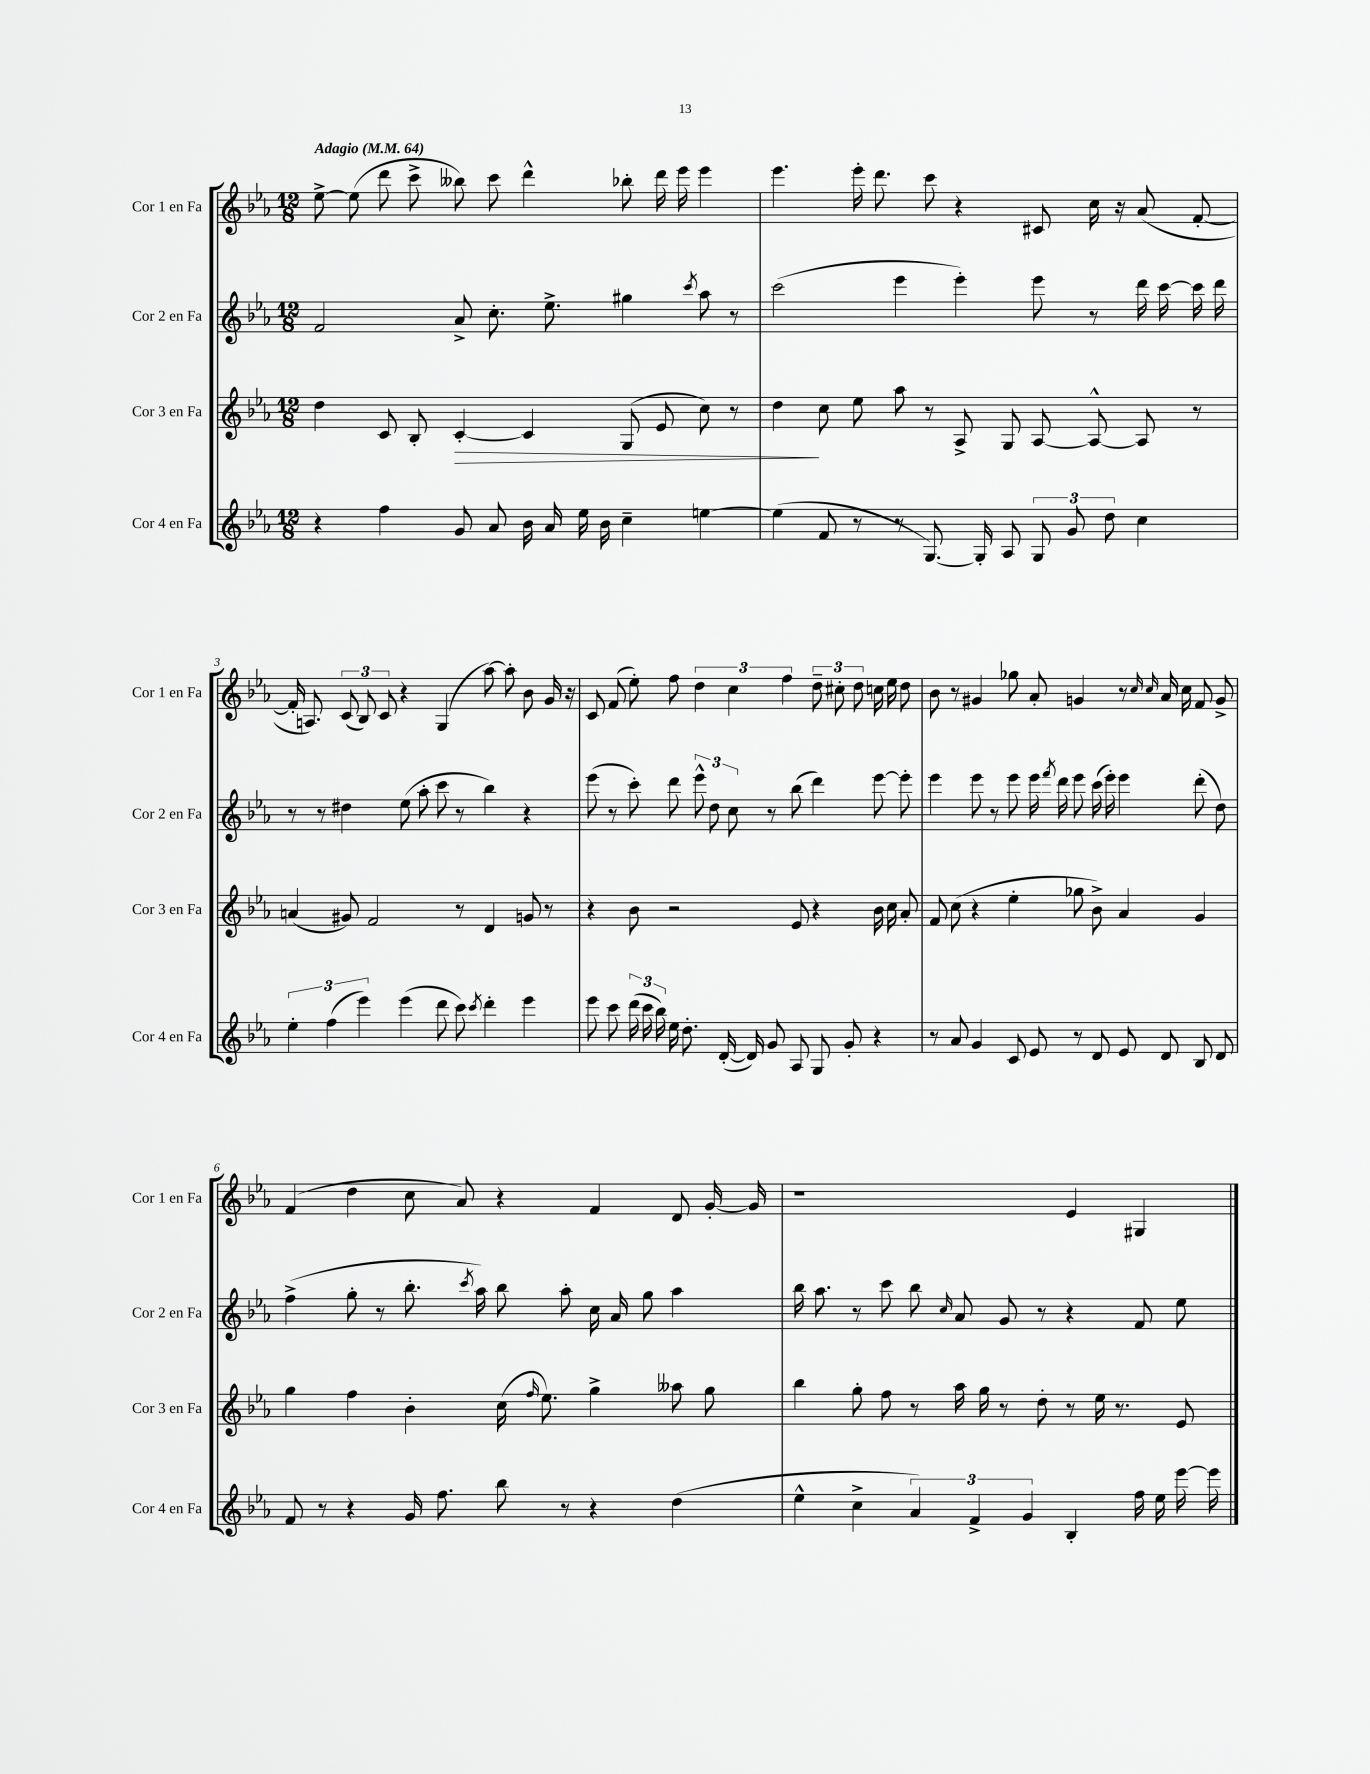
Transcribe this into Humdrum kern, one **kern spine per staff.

**kern	**kern	**dynam	**kern	**kern
*part4	*part3	*part3	*part2	*part1
*staff4	*staff3	*staff3	*staff2	*staff1
*I"Cor 4 en Fa	*I"Cor 3 en Fa	*	*I"Cor 2 en Fa	*I"Cor 1 en Fa
*I'Cor 4 en Fa	*I'Cor 3 en Fa	*	*I'Cor 2 en Fa	*I'Cor 1 en Fa
*clefG2	*clefG2	*	*clefG2	*clefG2
*k[b-e-a-]	*k[b-e-a-]	*	*k[b-e-a-]	*k[b-e-a-]
*M12/8	*M12/8	*	*M12/8	*M12/8
*MM64	*MM64	*	*MM64	*MM64
=1	=1	=1	=1	=1
!	!	!	!	!LO:TX:a:B:t=Adagio
4r	4dd\	.	2f/	[8ee-^\
.	.	.	.	(8ee-\]
4ff\	8c/	.	.	8ddd\
.	8B-'/	.	.	8ccc^\
!	!	!LO:HP:b	!	!
8g/	[4c'/	>	8a-^/	8bb--X\)
8a-/	.	.	8.cc'\	8ccc\
16b-\	4c/]	.	.	4ddd^^\
16a-/	.	.	8.ee-^\	.
16ee-\	.	.	.	.
16b-\	.	.	.	.
4cc~\	(8G/	.	4gg#X\	8bb-X'\
.	8e-/	.	.	16ddd\
.	.	.	.	16eee-\
.	.	.	8qccc/	.
[4een\	8cc\)	.	8aa-\	4eee-\
.	8r	.	8r	.
=2	=2	=2	=2	=2
(4ee\]	4dd\	.	(2ccc\	4.eee-\
8f/	8cc\	]	.	.
8r	8ee-\	.	.	16eee-'\
.	.	.	.	8.ddd\
8r	8aa-\	.	4eee-\	.
[8.G/)	8r	.	.	8ccc\
.	8A-^/	.	4eee-'\)	4r
16G'/]	.	.	.	.
8A-/	8G/	.	.	.
12G/	[8A-/	.	8eee-\	8c#X/
12g/	.	.	.	.
.	8A-^^/_	.	8r	16cc\
12dd\	.	.	.	.
.	.	.	.	16r
4cc\	8A-/]	.	16ddd\	(8a-/
.	.	.	[16ccc\	.
.	8r	.	16ccc\]	[8f'/
.	.	.	16ddd\	.
!!LO:LB:g=z
=3	=3	=3	=3	=3
6ee-'\	(4an/	.	8r	16f'/]
.	.	.	.	8.An/)
.	.	.	8r	.
(6ff\	.	.	.	.
.	8g#X/)	.	4dd#X\	(12c/
6eee-\)	.	.	.	12B-/)
.	2f/	.	.	.
.	.	.	.	12c/
(4eee-\	.	.	(8ee-\	4r
.	.	.	8aa-'\	.
8ddd\	.	.	8ccc\	(4G/
8ccc\)	8r	.	8r	.
8qccc/	.	.	.	.
4ddd'\	4d/	.	4bb-\)	[8aa-\)
.	.	.	.	8aa-'\]
4eee-\	8gn/	.	4r	8b-\
.	8r	.	.	16g/
.	.	.	.	16r
=4	=4	=4	=4	=4
8eee-\	4r	.	(8eee-\	8c/
8ccc\	.	.	8r	(8f/
(24ddd\	8b-\	.	8ccc'\)	8ee-'\)
24ccc\	.	.	.	.
24bb-\)	.	.	.	.
16ee-\	2r	.	8ddd\	8ff\
8.dd'\	.	.	.	.
.	.	.	12eee-^^\	6dd\
.	.	.	12dd\	.
([16d'/	.	.	.	.
.	.	.	12cc\	6cc\
16d/])	.	.	.	.
8g/	.	.	8r	.
.	.	.	.	6ff\
8A-/	8e-/	.	(8bb-\	.
8G/	4r	.	4ddd\)	12dd~\
.	.	.	.	12cc#X'\
8g'/	.	.	.	.
.	.	.	.	12dd\
4r	16b-\	.	[8eee-\	16ccn\
.	16cc\	.	.	16ee-\
.	8a-'/	.	8eee-'\]	8dd\
=5	=5	=5	=5	=5
8r	8f/	.	4eee-\	8b-\
8a-/	(8cc\	.	.	8r
4g/	4r	.	8eee-\	4g#X/
.	.	.	8r	.
8c/	4ee-'\	.	8eee-\	8gg-X\
8e-/	.	.	16eee-\	8a-'/
.	.	.	8qfff/	.
.	.	.	16ddd\	.
8r	8gg-X\	.	8eee-\	4gn/
8d/	8b-^\)	.	(16ccc\	.
.	.	.	16eee-'\)	.
8e-/	4a-/	.	4eee-\	8r
.	.	.	.	16qqcc/
.	.	.	.	16qqcc/
8d/	.	.	.	16a-/
.	.	.	.	16cc\
8B-/	4g/	.	(8ddd'\	8f/
8d/	.	.	8dd\)	8g^/
!!LO:LB:g=z
=6	=6	=6	=6	=6
8f/	4gg\	.	(4ff^\	(4f/
8r	.	.	.	.
4r	4ff\	.	8gg'\	4dd\
.	.	.	8r	.
16g/	4b-'\	.	8.bb-'\	8cc\
8.ff\	.	.	.	.
.	.	.	.	8a-/)
.	.	.	8qccc/	.
.	.	.	16aa-\)	.
8bb-\	(16cc\	.	8bb-\	4r
.	16qqff/	.	.	.
.	8.ee-\)	.	.	.
8r	.	.	8aa-'\	.
4r	4gg^\	.	16cc\	4f/
.	.	.	16a-/	.
.	.	.	8gg\	.
(4dd\	8aa--X\	.	4aa-\	8d/
.	8gg\	.	.	[16g'/
.	.	.	.	16g/]
=7	=7	=7	=7	=7
4ee-^^\	4bb-\	.	16bb-\	1r
.	.	.	8.aa-\	.
4cc^\	8gg'\	.	8r	.
.	8ff\	.	8ccc\	.
6a-/)	8r	.	8bb-\	.
.	.	.	16qqcc/	.
.	16aa-\	.	8a-/	.
6f^/	.	.	.	.
.	16gg\	.	.	.
.	8r	.	8g/	.
6g/	.	.	.	.
.	8dd'\	.	8r	.
4B-'/	8r	.	4r	4e-/
.	16ee-\	.	.	.
.	8.r	.	.	.
16ff\	.	.	8f/	4G#X/
16ee-\	.	.	.	.
[16eee-\	8e-/	.	8ee-\	.
16eee-\]	.	.	.	.
==	==	==	==	==
*-	*-	*-	*-	*-
